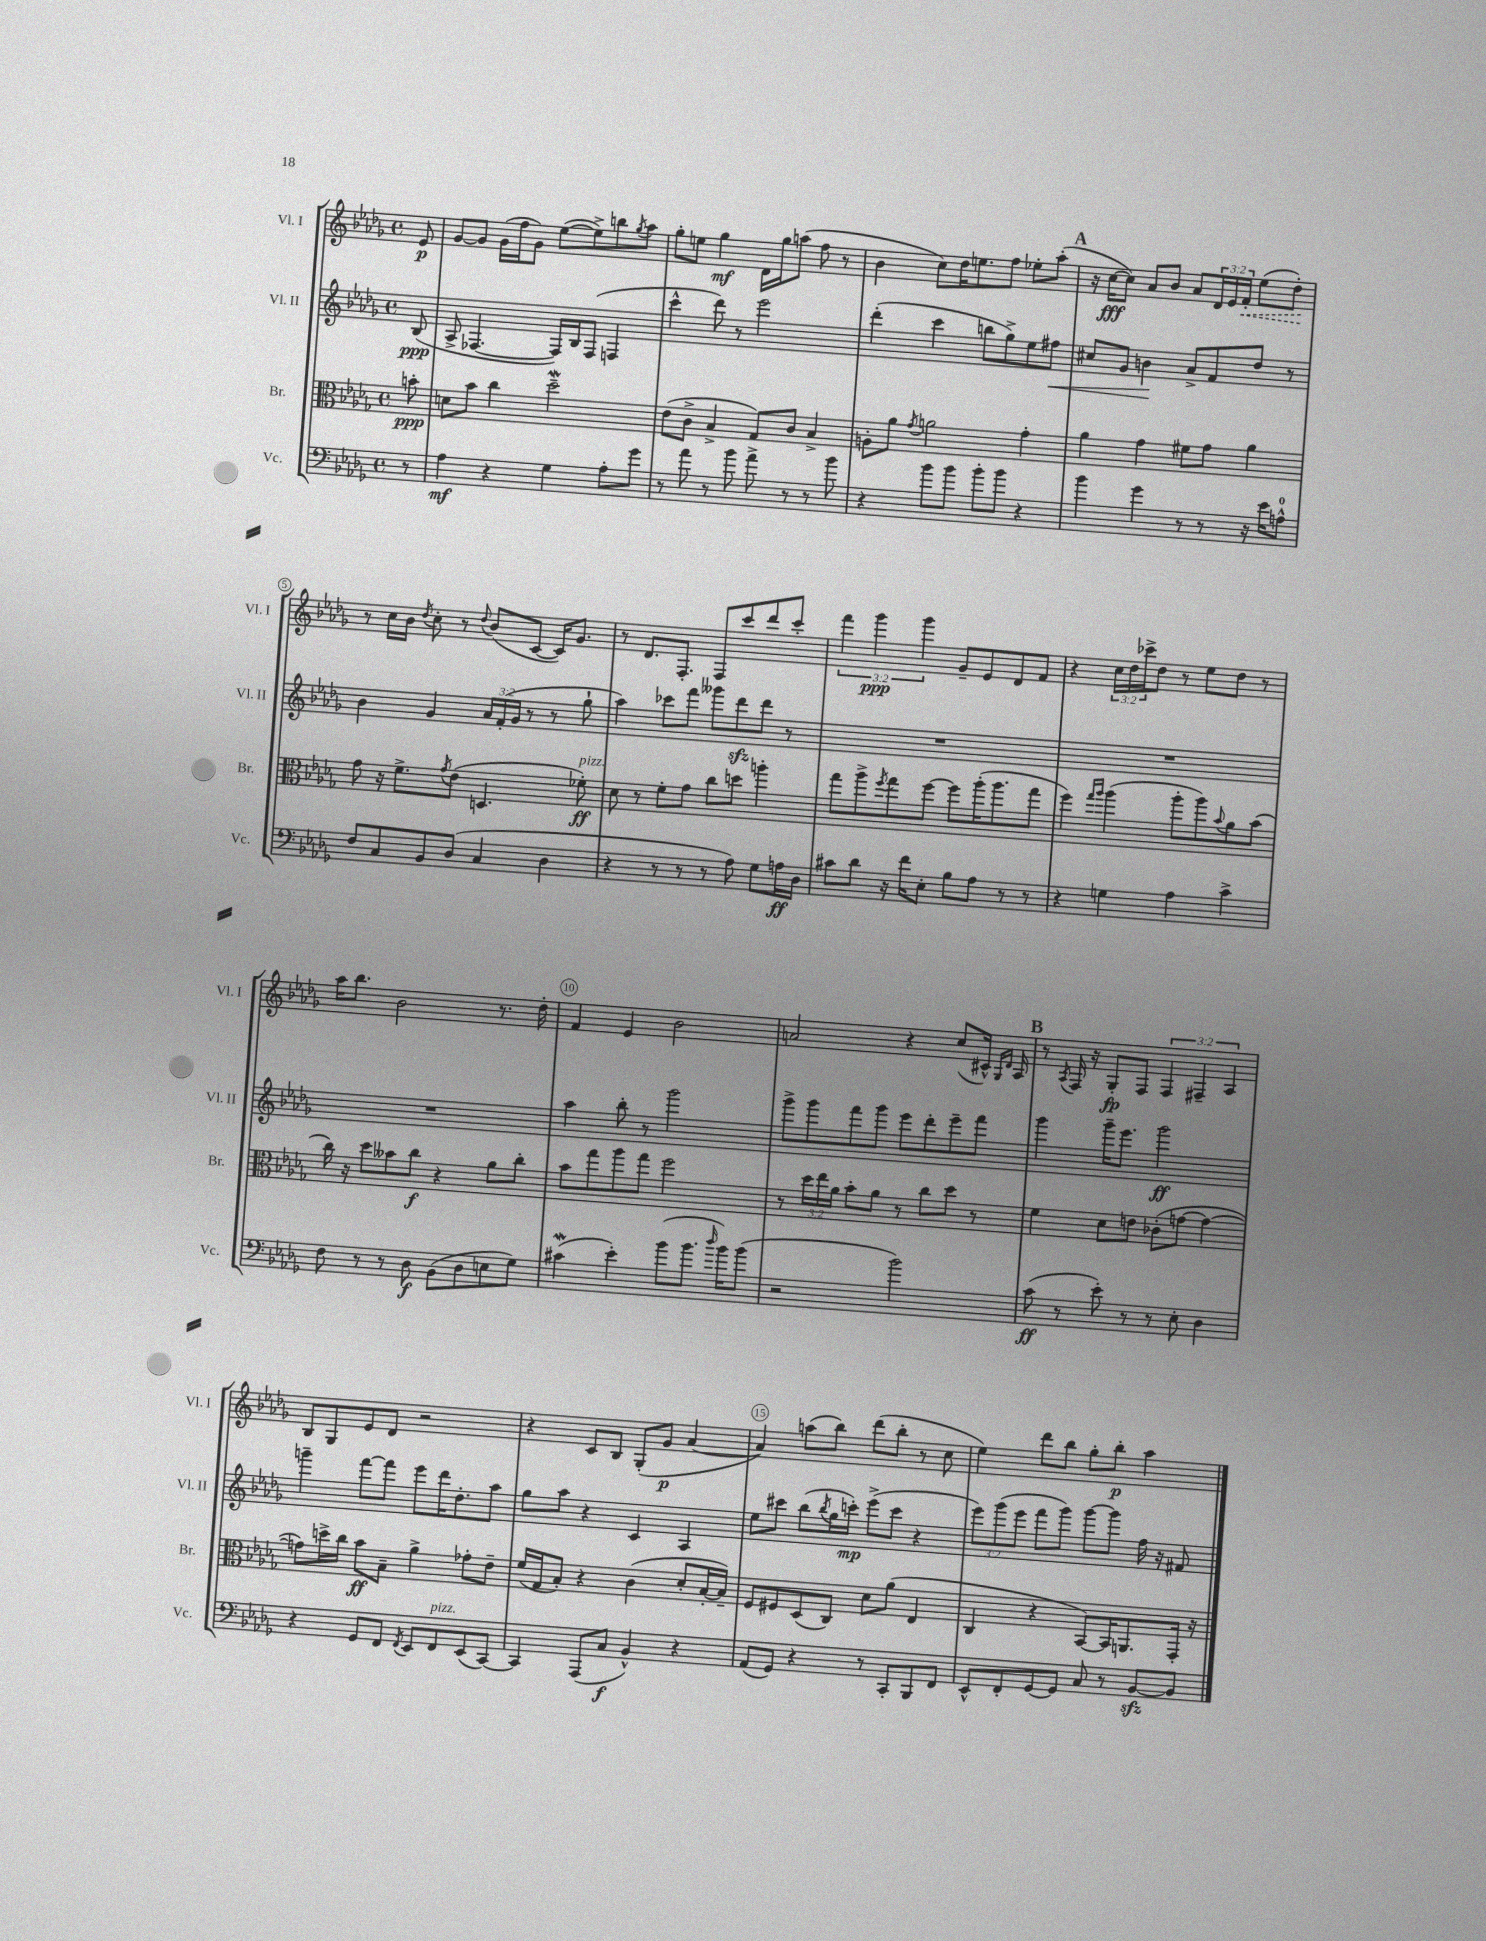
<<
\new StaffGroup <<
\new Staff = "s0" \with { instrumentName = "Vl. I" shortInstrumentName = "Vl. I" } {
    \clef treble \key des \major \defaultTimeSignature \time 4/4 \override Staff.TupletNumber.text = #tuplet-number::calc-fraction-text \partial 8
    ees'8\p |
    ges'8~ ges'8 ges'16( f''16 ges'8) ees''8~( ees''8->) b''8 \acciaccatura { ges''8 } aes''8 |
    ges''8-. e''8 ges''4\mf des'16 ges''16 a''8( f''8 r8 |
    bes'4 c''8) des''16 e''8. f''8 ees''8-. aes''8-.( |
    \mark \markup { \bold "A" } r16 c''16~\fff c''8) aes'8 bes'8 aes'8 \tuplet 3/2 { des'16 ees'16 \once \override Hairpin.style = #'dashed-line f'16-.\< } ees''8( des''8-.\!) |
    r8 c''16 bes'16 \acciaccatura { des''8 } c''8-. r8 \appoggiatura { des''8 } bes'8( c'8~ c'16) ges'8. |
    r8 des'8. f8.-. f8 c'''8 des'''8 c'''8-. |
    \tuplet 3/2 { f'''4 ges'''4\ppp ges'''4 } ges'8-- ees'8 des'8 f'8 |
    r4 \tuplet 3/2 { c''16 des''16 ces'''16-> } des''8 r8 ees''8 des''8 r8 |
    aes''16 bes''8. bes'2 r8. des''16-. |
    f'4 ees'4 bes'2 |
    a'2 r4 c''8( cis'16-^) \grace { ges16 des'16 } aes16 |
    \mark \markup { \bold "B" } r8 \acciaccatura { aes8 } f16 r16 ges8-.\fp f8 \tuplet 3/2 { f4 fis4-- aes4 } |
    bes8 ges8 ees'8 des'8 r2 |
    r4 c'8 bes8 ges8-.( ges'8\p aes'4~ |
    aes'4) a''8( bes''8) des'''8( bes''8-. r8 c''8 |
    ees''4) des'''8 bes''8 ges''8-. bes''8-.\p aes''4 \bar "|." |
}
\new Staff = "s1" \with { instrumentName = "Vl. II" shortInstrumentName = "Vl. II" } {
    \clef treble \key des \major \defaultTimeSignature \time 4/4 \override Staff.TupletNumber.text = #tuplet-number::calc-fraction-text \partial 8
    bes8\ppp( |
    aes8-> fes4.~ fes16) bes16 fes8( f4 |
    c'''4-^ des'''8) r8 ees'''2 |
    des'''4-.( c'''4 b''8 ges''8->) ees''8 fis''8\< |
    \mark \markup { \bold "A" } cis''8 ges'8 b'4\! aes'8-> f'8 des''8 r8 |
    bes'4 ges'4 \tuplet 3/2 { aes'16 f'16-.( ges'16 } r8 r8 ges''8-! |
    aes''4) ces'''8 f'''8 geses'''8 des'''8\sfz des'''8 r8 |
    R1 |
    R1 |
    R1 |
    aes''4 bes''8-. r8 ges'''2 |
    ges'''8-> ges'''8 f'''8 ges'''8 ees'''8 des'''8-. ees'''8-- f'''8 |
    \mark \markup { \bold "B" } ges'''4 ges'''16-- ees'''8. ges'''2\ff |
    g'''4-- f'''8~ f'''8 ees'''8 des'''16 des''8.-. aes''8 |
    ges''8 aes''8 r4 c'4 aes4 |
    ees''8 cis'''8 bes''8( \acciaccatura { bes''8 } ges''16 c'''16-.\mp) ees'''8->( c'''8 r4 |
    \tuplet 3/2 { ees'''8) ges'''8( ees'''8 } f'''8 ges'''8) ges'''8~ ges'''8 f''16 r16 fis'8 \bar "|." |
}
\new Staff = "s2" \with { instrumentName = "Br." shortInstrumentName = "Br." } {
    \clef alto \key des \major \defaultTimeSignature \time 4/4 \override Staff.TupletNumber.text = #tuplet-number::calc-fraction-text \partial 8
    b'8-.\ppp |
    d'8 bes'8 c''4 des''2--\mordent |
    ees'8( c'8-> bes4-> ges8) c'8 bes4-> |
    a8-. aes'8 \acciaccatura { ges'8 } a'2 ges'4-. |
    \mark \markup { \bold "A" } aes'4 ges'4 fis'8 ges'8 aes'4 |
    ges'8 r16 f'8.-> \acciaccatura { ges'8 } ees'8( d4. fes'8-.\ff^\markup { \italic "pizz." }) |
    des'8 r8 f'8-. ges'8 c''8 d''8 a''4-. |
    ges''8 aes''8-> \acciaccatura { f''8 } ges''8 f''8~ f''8 aes''16-.( aes''8. ges''8 |
    f''4) \grace { ges''16 aes''16 } aes''4( aes''8-. aes''8) \appoggiatura { bes'8 } aes'8 bes'8( |
    c''16) r16 des''8 beses'8 c''8\f r4 aes'8 c''8-. |
    bes'8 ges''8 aes''8 ges''8 f''2 |
    r8 \tuplet 3/2 { des''16 ees''16 aes'16 } bes'8-. aes'8 r8 c''8 des''8 r8 |
    \mark \markup { \bold "B" } f'4 des'8 e'8 ces'8-.( g'8~ g'4~ |
    g'8) d''16-> c''16 bes'8\ff bes8-- aes'4-> ges'8-. ees'8-- |
    f'16( ges16 bes8-.) r4 c'4( des'8-. bes16~-. bes16--) |
    f8 fis8 des8( c8) des'8 aes'8( ees4 |
    c4 r4 bes,8~) bes,16 a,8. ges,16-. r16 \bar "|." |
}
\new Staff = "s3" \with { instrumentName = "Vc." shortInstrumentName = "Vc." } {
    \clef bass \key des \major \defaultTimeSignature \time 4/4 \partial 8
    r8 |
    aes4\mf r4 ges4 aes8-. ges'8 |
    r8 aes'8 r8 bes'8 aes'8-> r8 r8 bes'8 |
    r4 bes'8 bes'8 bes'8-. bes'8 r4 |
    \mark \markup { \bold "A" } bes'4 ges'4 r8 r8 r16 ees'16 a8-0-^ |
    f8 c8 bes,8 des8( c4 des4 |
    r4 r8 r8 r8 aes8) ges8 a16\ff des16 |
    cis'8 des'8 r16 f'16 ees8-. bes8 aes8 r8 r8 |
    r4 g4 aes4 c'4-> |
    f8 r8 r8 des8\f bes,8( des8 e8 ges8) |
    cis'4\mordent( ees'4-.) bes'8( bes'8. \grace { des''16 } bes'16) bes'8( |
    r2 bes'2) |
    \mark \markup { \bold "B" } c'8\ff( r8 ees'8-.) r8 r8 ees8-. des4 |
    r4 ges,8 f,8 \acciaccatura { f,8 } ees,8 f,8^\markup { \italic "pizz." } ees,8( c,8~) |
    c,4 aes,,8( c8\f bes,4-^) r4 |
    aes,8( ges,8) r4 r8 c,8-. bes,,8 f,8 |
    ees,8-^ f,8-. ges,8~ ges,8 c8 r8 bes,8~\sfz bes,8 \bar "|." |
}
>>
>>
\layout { \context { \Score \override BarNumber.break-visibility = ##(#f #t #t) barNumberVisibility = #(every-nth-bar-number-visible 5) \override BarNumber.stencil = #(make-stencil-circler 0.1 0.3 ly:text-interface::print) } }
